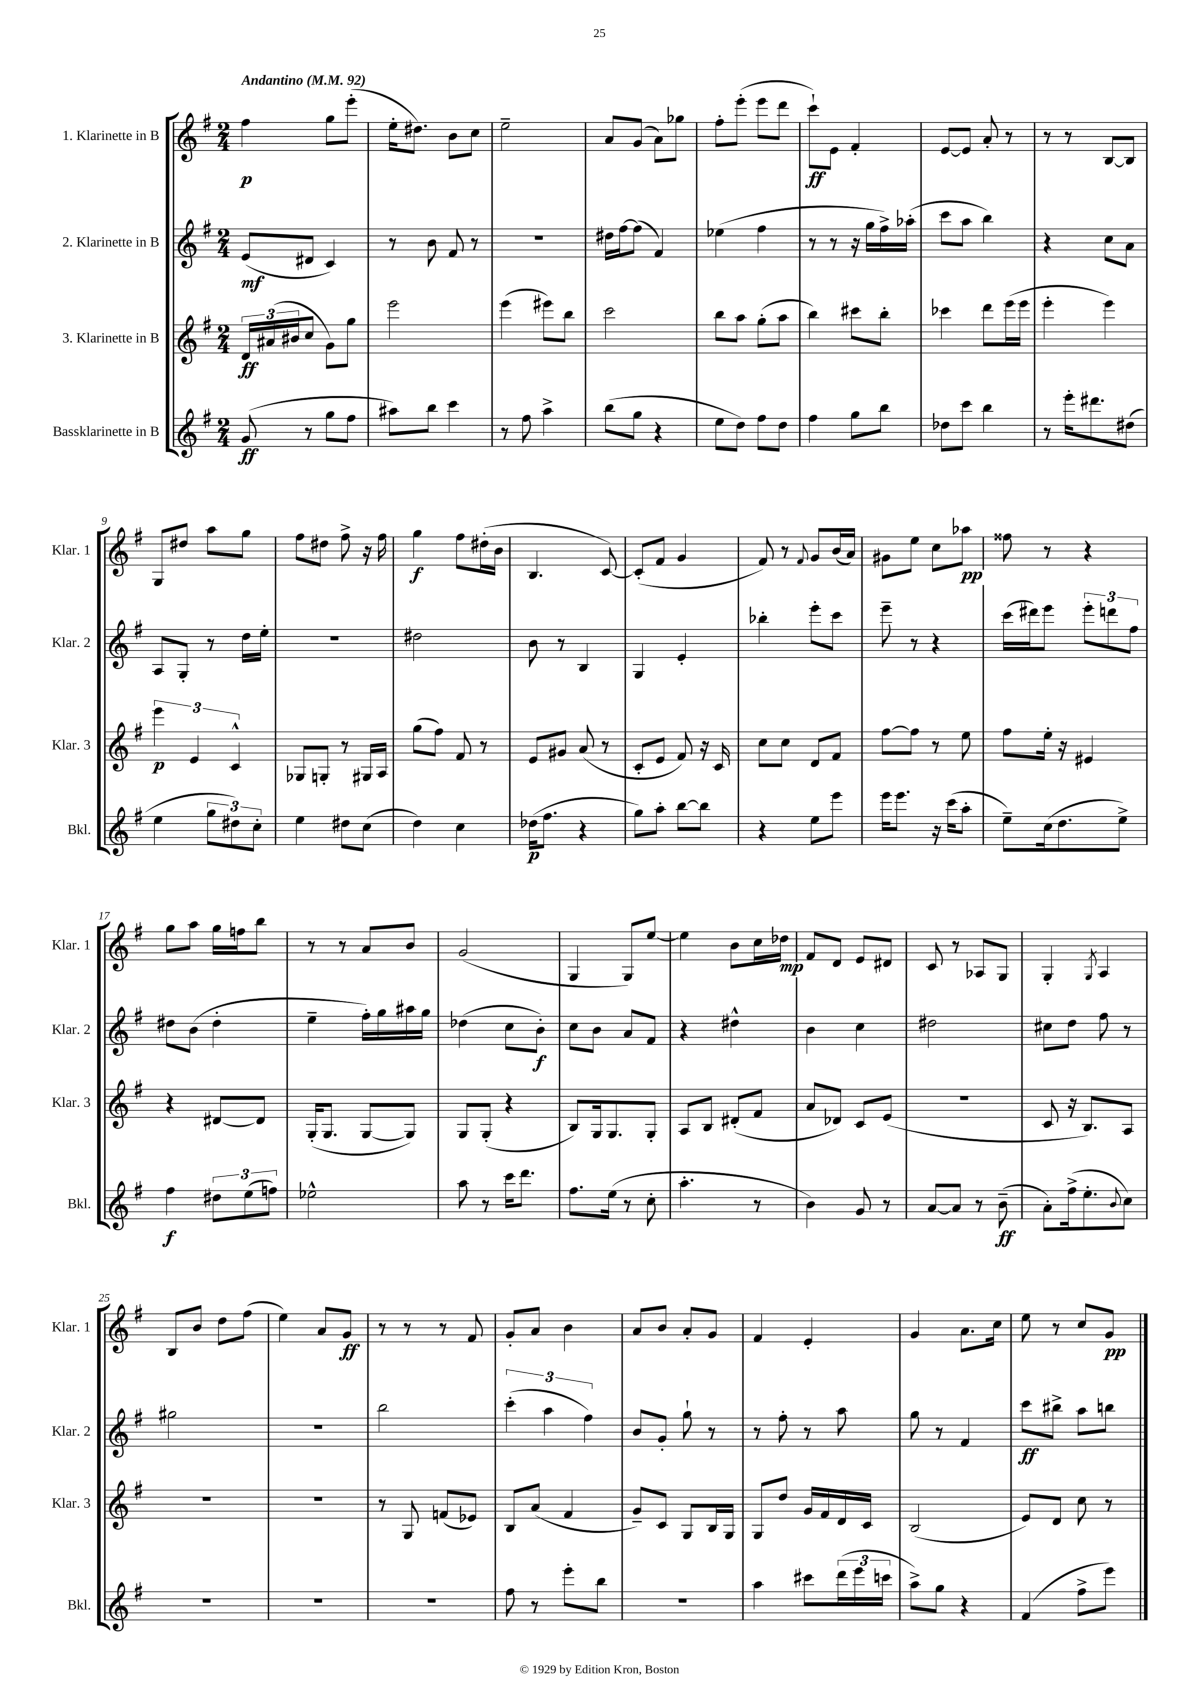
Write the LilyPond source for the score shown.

<<
\new StaffGroup <<
\new Staff = "s0" \with { instrumentName = "1. Klarinette in B" shortInstrumentName = "Klar. 1" } {
    \clef treble \key g \major \numericTimeSignature \time 2/4 \tempo "Andantino" 4 = 92
    fis''4\p g''8 e'''8-.( |
    e''16-. dis''8.) b'8 c''8 |
    e''2-- |
    a'8 g'8( a'8) ges''8 |
    fis''8-. e'''8-.( e'''8 d'''8 |
    c'''8-!\ff) e'8 fis'4-. |
    e'8~ e'8 a'8-. r8 |
    r8 r8 b8~ b8 |
    g8 dis''8 a''8 g''8 |
    fis''8 dis''8 fis''8-> r16 fis''16 |
    g''4\f fis''8 dis''16-.( b'16 |
    b4. c'8~) |
    c'8-.( fis'8 g'4 |
    fis'8) r8 \appoggiatura { fis'8 } g'8 b'16( a'16) |
    gis'8 e''8 c''8 aes''8\pp |
    fisis''8 r8 r4 |
    g''8 a''8 g''16 f''16 b''8 |
    r8 r8 a'8 b'8 |
    g'2( |
    g4 g8) e''8~ |
    e''4 b'8 c''16 des''16\mp |
    fis'8 d'8 e'8 dis'8 |
    c'8 r8 aes8 g8 |
    g4-. \acciaccatura { g8 } a4 |
    b8 b'8 d''8 fis''8( |
    e''4) a'8 g'8\ff |
    r8 r8 r8 fis'8 |
    g'8-. a'8 b'4 |
    a'8 b'8 a'8-. g'8 |
    fis'4 e'4-. |
    g'4 a'8. c''16 |
    e''8 r8 c''8 g'8\pp \bar "|." |
}
\new Staff = "s1" \with { instrumentName = "2. Klarinette in B" shortInstrumentName = "Klar. 2" } {
    \clef treble \key g \major \numericTimeSignature \time 2/4
    e'8\mf( dis'8 c'4) |
    r8 b'8 fis'8 r8 |
    r2 |
    dis''16 fis''16~ fis''8( fis'4) |
    ees''4( fis''4 |
    r8 r8 r16 g''16 fis''16->) aes''16-.( |
    c'''8 a''8 b''4) |
    r4 c''8 a'8 |
    a8 g8-. r8 d''16 e''16-. |
    R2 |
    dis''2 |
    b'8 r8 b4 |
    g4 e'4-. |
    bes''4-. e'''8-. c'''8 |
    e'''8-- r8 r4 |
    c'''16( dis'''16) e'''8 \tuplet 3/2 { e'''8-. d'''8 fis''8 } |
    dis''8 b'8( dis''4-. |
    e''4-- fis''16-.) g''16 ais''16 g''16 |
    des''4( c''8 b'8-.\f) |
    c''8 b'8 a'8 fis'8 |
    r4 dis''4-^ |
    b'4 c''4 |
    dis''2 |
    cis''8 d''8 fis''8 r8 |
    gis''2 |
    r2 |
    b''2 |
    \tuplet 3/2 { c'''4-.( a''4 fis''4) } |
    b'8 g'8-. g''8-! r8 |
    r8 fis''8-. r8 a''8 |
    g''8 r8 fis'4 |
    c'''8\ff bis''8-> a''8 b''8 \bar "|." |
}
\new Staff = "s2" \with { instrumentName = "3. Klarinette in B" shortInstrumentName = "Klar. 3" } {
    \clef treble \key g \major \numericTimeSignature \time 2/4
    \tuplet 3/2 { d'16\ff ais'16( bis'16 } c''8 g'8) g''8 |
    e'''2 |
    e'''4( eis'''8) b''8 |
    c'''2 |
    b''8 a''8 g''8-.( a''8 |
    b''4) cis'''8 b''8-. |
    ces'''4 d'''8 e'''16( e'''16 |
    e'''4-. e'''4) |
    \tuplet 3/2 { e'''4\p e'4 c'4-^ } |
    ges8 g8-. r8 gis16 a16 |
    g''8( fis''8) fis'8 r8 |
    e'8 gis'8 a'8( r8 |
    c'8-. e'8 fis'8) r16 c'16 |
    c''8 c''8 d'8 fis'8 |
    fis''8~ fis''8 r8 e''8 |
    fis''8 e''16-. r16 eis'4 |
    r4 dis'8~ dis'8 |
    g16-.( g8. g8~ g8) |
    g8 g8-.( r4 |
    b8) g16 g8. g8-. |
    a8 b8 dis'8-.( fis'8 |
    a'8 des'8) c'8 e'8( |
    R2 |
    c'8 r16 b8.) a8 |
    r2 |
    r2 |
    r8 g8 f'8( ees'8) |
    b8 a'8( fis'4 |
    g'8--) c'8 g8 b16 g16 |
    g8 d''8 g'16 fis'16 d'16 c'16 |
    b2( |
    e'8) d'8 c''8 r8 \bar "|." |
}
\new Staff = "s3" \with { instrumentName = "Bassklarinette in B" shortInstrumentName = "Bkl." } {
    \clef treble \key g \major \numericTimeSignature \time 2/4
    g'8\ff( r8 g''8 fis''8 |
    ais''8) b''8 c'''4 |
    r8 fis''8 a''4-> |
    b''8( g''8 r4 |
    e''8 d''8) fis''8 d''8 |
    fis''4 g''8 b''8 |
    des''8 c'''8 b''4 |
    r8 e'''16-. dis'''8. dis''8( |
    e''4 \tuplet 3/2 { g''8 dis''8) c''8-. } |
    e''4 dis''8 c''8( |
    d''4) c''4 |
    des''16\p( fis''8. r4 |
    g''8) a''8-. b''8~ b''8 |
    r4 e''8 e'''8 |
    e'''16 e'''8. r16 c'''16( a''8-. |
    e''8--) c''16( d''8. e''8->) |
    fis''4\f \tuplet 3/2 { dis''8 e''8( f''8) } |
    ees''2-^ |
    a''8 r8 c'''16 d'''8. |
    fis''8. e''16( r8 c''8-. |
    a''4.-. r8 |
    b'4) g'8 r8 |
    a'8~ a'8 r8 b'8--\ff( |
    a'8-.) fis''16->( e''8.-. \appoggiatura { b'8 } c''8) |
    R2 |
    R2 |
    R2 |
    fis''8 r8 e'''8-. b''8 |
    R2 |
    a''4 cis'''8 \tuplet 3/2 { d'''16( e'''16 c'''16 } |
    a''8->) g''8 r4 |
    fis'4( fis''8-> e'''8) \bar "|." |
}
>>
>>
